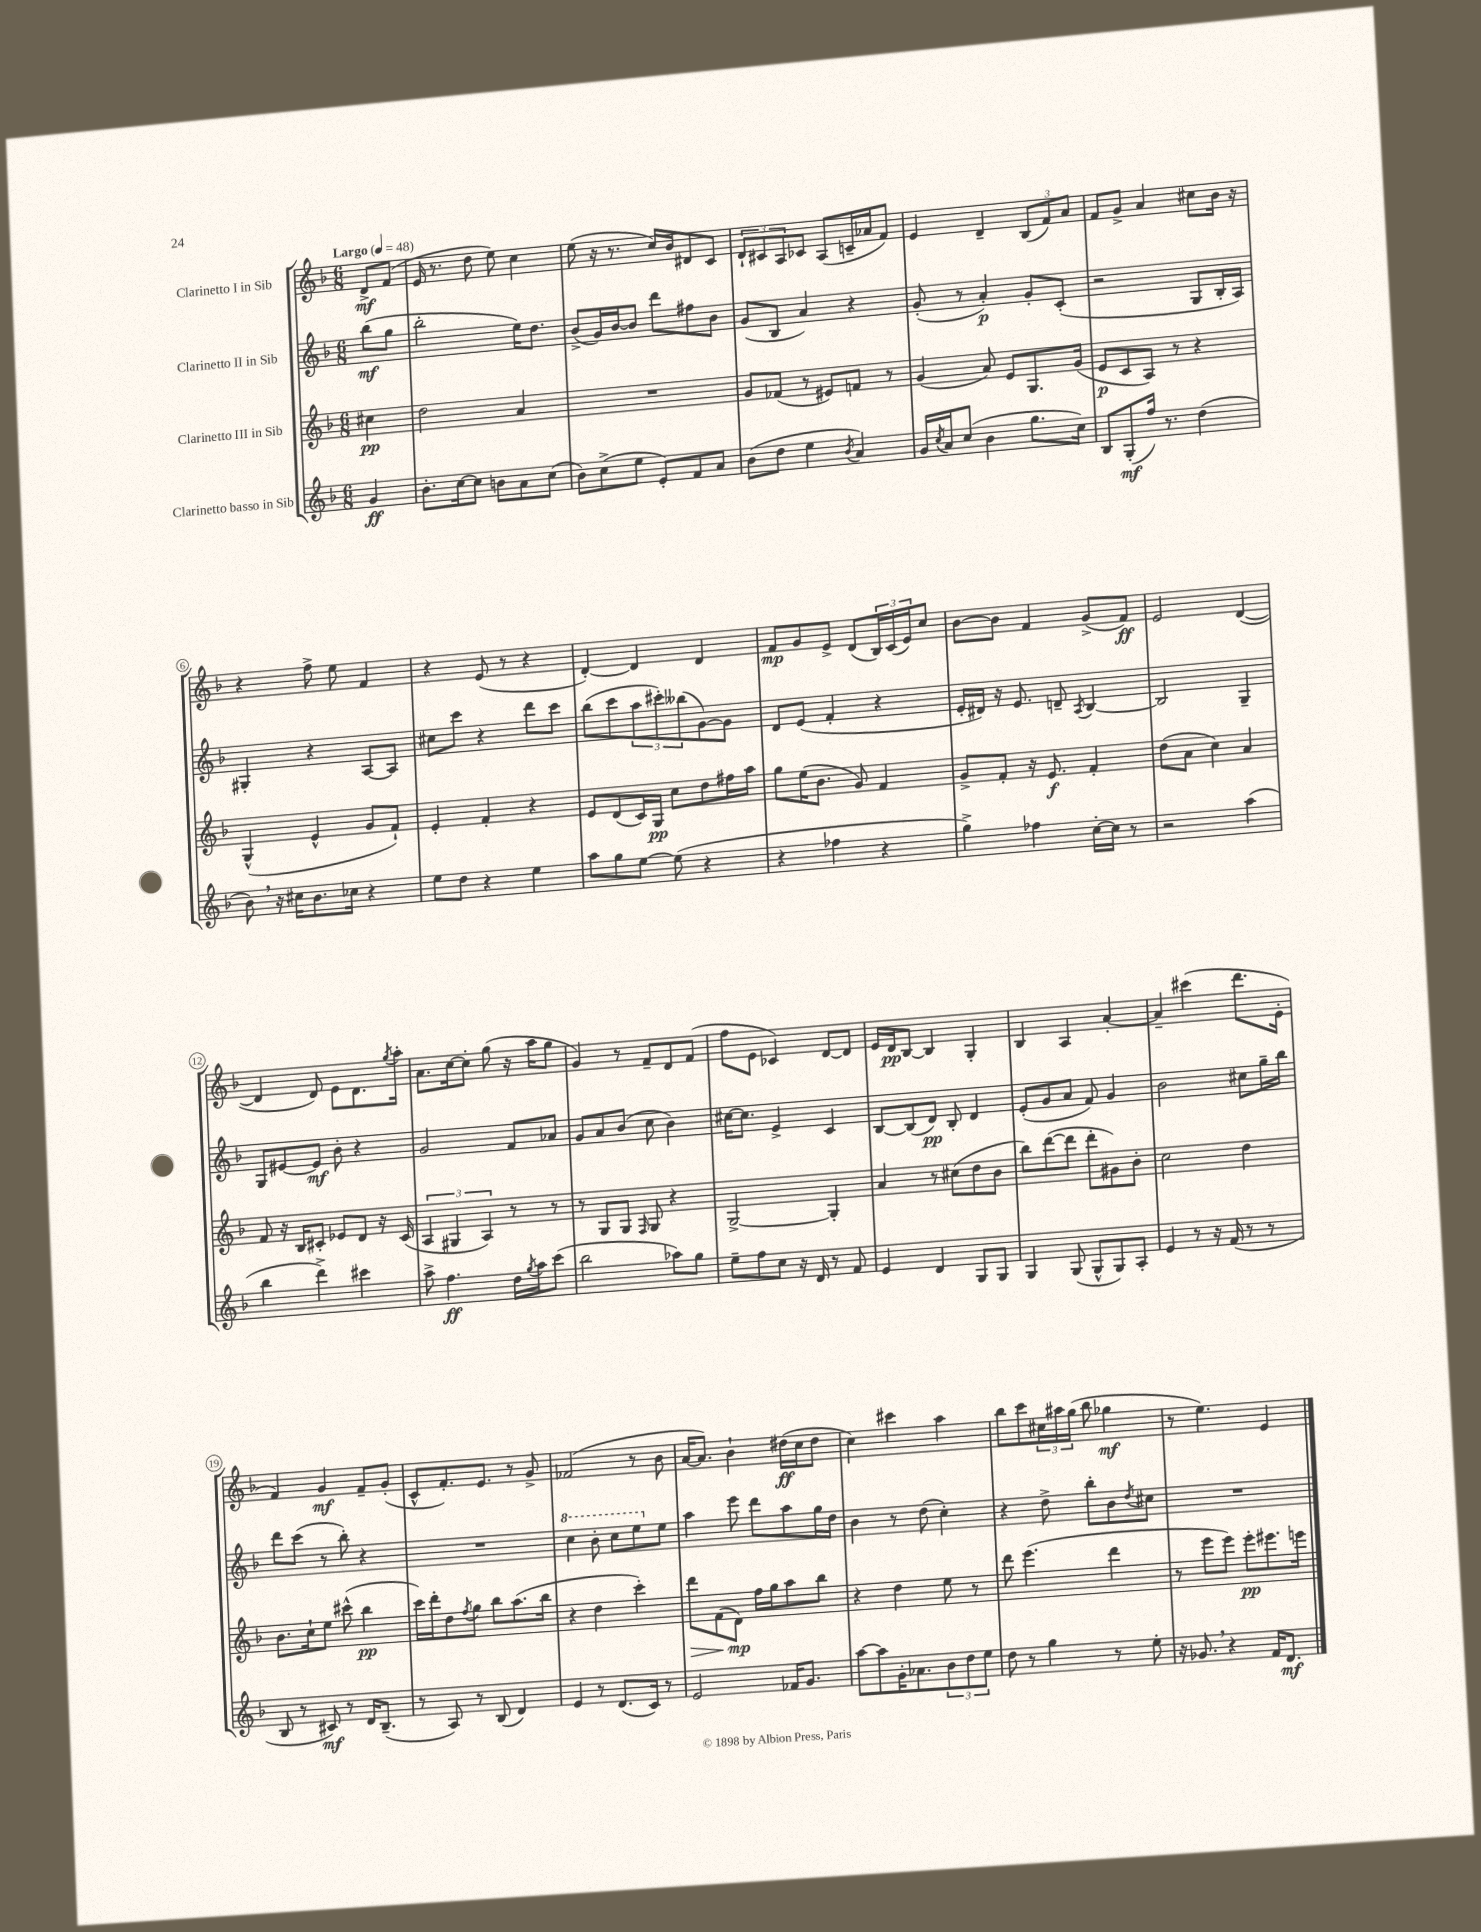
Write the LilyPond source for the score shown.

<<
\new StaffGroup <<
\new Staff = "s0" \with { instrumentName = "Clarinetto I in Sib" } {
    \clef treble \key f \major \numericTimeSignature \time 6/8 \partial 4 \tempo "Largo" 4 = 48
    d'8->\mf f'8( |
    e'16 r8. d''8 e''8) c''4 |
    e''8( r16 r8. c''16) bes'16 dis'8 c'8 |
    \tuplet 3/2 { d'8-! cis'8 a8 } ces'8 a8( c'16-- aes'16 f'8) |
    e'4 d'4-- \tuplet 3/2 { bes8( f'8) a'8 } |
    f'8 g'8-> a'4 cis''8 bes'16 r16 |
    r4 f''8-> e''8 f'4 |
    r4 e'8( r8 r4 |
    d'4~-.) d'4 d'4 |
    f'8\mp g'8 e'8-> d'8( \tuplet 3/2 { bes16) c'16( e'16) } c''8 |
    bes'8~ bes'8 f'4 g'8->( f'8\ff) |
    e'2 d'4~( |
    d'4 d'8) e'8 d'8. \acciaccatura { g''8 } a''16-. |
    a'8. c''16~ c''8-. g''8( r16 a''16 g''8 |
    g'4) r8 f'8-- d'8 f'8( |
    f''8 e'8 ces'4) d'8~ d'8 |
    e'16 d'16\pp bes8~ bes4 g4-. |
    bes4 a4 a'4~-. |
    a'4-- cis'''4( d'''8. e'16-. |
    f'4) g'4\mf f'8-- g'8-.( |
    c'8-^ f'8.-.) e'8. r8 g'8-> |
    fes'2( r8 bes'8 |
    a'16~ a'8.) bes'4-! dis''16\ff( c''16 dis''8 |
    c''4) cis'''4 a''4 |
    bes''8 c'''8 \tuplet 3/2 { cis''16 ais''16 g''16( } bes''8 ges''4\mf |
    r8 e''4.) e'4 \bar "|." |
}
\new Staff = "s1" \with { instrumentName = "Clarinetto II in Sib" } {
    \clef treble \key f \major \numericTimeSignature \time 6/8 \partial 4
    bes''8\mf( g''8 |
    bes''2-. e''16) d''8. |
    bes'8->( g'16) bes'16~ bes'8 d'''8 fis''8 bes'8 |
    g'8( bes8 a'4) r4 |
    g'8-.( r8 a'4-.\p) g'8-. c'8-.( |
    r2 g8 bes16-. a16) |
    gis4-. r4 a8~ a8 |
    cis''8 c'''8 r4 d'''8 c'''8 |
    bes''8( c'''8 \tuplet 3/2 { a''8 cis'''8-.) beses''8( } g'8~) g'8 |
    d'8 e'8( f'4-. r4 |
    e'16-. dis'16) r16 e'8. d'8-- \acciaccatura { a8 } bes4~ |
    bes2 g4-- |
    g8 eis'8~ eis'8\mf bes'8-. r4 |
    g'2 f'8 aes'8 |
    g'8 a'8 bes'8( c''8 bes'4) |
    cis''16~ cis''8. e'4-> c'4 |
    bes8~ bes8( d'8\pp) bes8-. d'4 |
    e'8-.( g'8 a'8 f'8) g'4 |
    bes'2 cis''8 g''16-- bes''16 |
    d'''8 c'''8( r8 bes''8-.) r4 |
    R2. |
    \ottava #1 c'''4 bes''8-. c'''8 e'''8 \ottava #0 e''8 |
    a''4 e'''8 d'''8 a''8 g''16 d''16 |
    bes'4 r8 d''8( c''4-.) |
    r4 d''8-> bes''8-. bes'8 \acciaccatura { d''8 } cis''8 |
    R2. \bar "|." |
}
\new Staff = "s2" \with { instrumentName = "Clarinetto III in Sib" } {
    \clef treble \key f \major \numericTimeSignature \time 6/8 \partial 4
    cis''4\pp |
    d''2 a'4 |
    R2. |
    g'8 fes'8( r8 eis'8) f'8 r8 |
    g'4( a'8) e'8 g8. g'16( |
    e'8\p c'8 a8) r8 r4 |
    g4-^( e'4-^ g'8 f'8-!) |
    e'4-. f'4-. r4 |
    e'8 d'8( c'16) g16\pp c''8 d''8 fis''16 a''16 |
    g''8 e''16( bes'8. g'8) f'4 |
    g'8-> f'8-. r16 e'8.\f f'4-. |
    d''8( a'8 c''4) a'4 |
    f'8 r16 bes16 cis'8-. ees'8 d'8 r16 cis'16( |
    \tuplet 3/2 { a4 gis4 a4) } r8 r8 |
    r8 g8 g8 \grace { f16 } g8 r4 |
    g2~-> g4-. |
    a'4 r8 cis''8( d''8 bes'8 |
    bes''8) d'''8~( d'''8 d'''8-. gis'8) bes'8-. |
    c''2 d''4 |
    bes'8. c''16-! e''8 cis'''8-^( bes''4\pp |
    c'''16) d'''16-. d''8 \acciaccatura { f''8 } g''8 bes''8 a''8.( bes''16 |
    r4 d''4 c'''4-.) |
    d'''8\> f'8( d'8\mp\!) f''16 g''16 a''8 bes''8 |
    r4 d''4 e''8 r8 |
    d'''8 e'''4.( d'''4 |
    r8 e'''8 e'''8) e'''8-.\pp eis'''8. e'''16 \bar "|." |
}
\new Staff = "s3" \with { instrumentName = "Clarinetto basso in Sib" } {
    \clef treble \key f \major \numericTimeSignature \time 6/8 \partial 4
    g'4\ff |
    bes'8.-. c''16~ c''8 b'8 a'8 c''8( |
    bes'8) c''8->( e''8 e'8-.) f'8 a'8 |
    bes'8( d''8 e''4 \acciaccatura { bes'8 } a'4) |
    g'16 \acciaccatura { c''8 } a'16 c''8( bes'4 g''8. c''16) |
    bes8 g8-.\mf( f''16) r8. d''4( |
    bes'8) \breathe r16 cis''16 bes'8. ces''16 r4 |
    e''8 d''8 r4 e''4 |
    a''8 g''8 e''8~ e''8( r4 |
    r4 fes''4 r4 |
    g''4->) fes''4 c''16~-. c''16 r8 |
    r2 a''4( |
    bes''4 d'''4->) cis'''4 |
    a''8-> f''4.\ff d''16 \acciaccatura { g''8 } a''16 c'''8( |
    bes''2 aes''8) g''8 |
    e''8-- f''8 c''8 r16 d'16 r8 f'8 |
    e'4 d'4 g8 g8 |
    g4 g8( g8-^ g8) a8-. |
    e'4 r8 r16 f'16( r8 r8 |
    bes8 r8 cis'8\mf) r8 d'16 bes8.--( |
    r8 a8) r8 bes8( d'4) |
    e'4 r8 d'8.( c'16) r8 |
    e'2 fes'16 g'8. |
    a''8~ a''8 g'16-. aes'8. \tuplet 3/2 { bes'8 d''8 e''8 } |
    d''8 r8 g''4 r8 e''8-. |
    r16 ges'8. \breathe r4 f'16 d'8.\mf \bar "|." |
}
>>
>>
\layout { \context { \Score \override BarNumber.stencil = #(make-stencil-circler 0.1 0.3 ly:text-interface::print) } }
